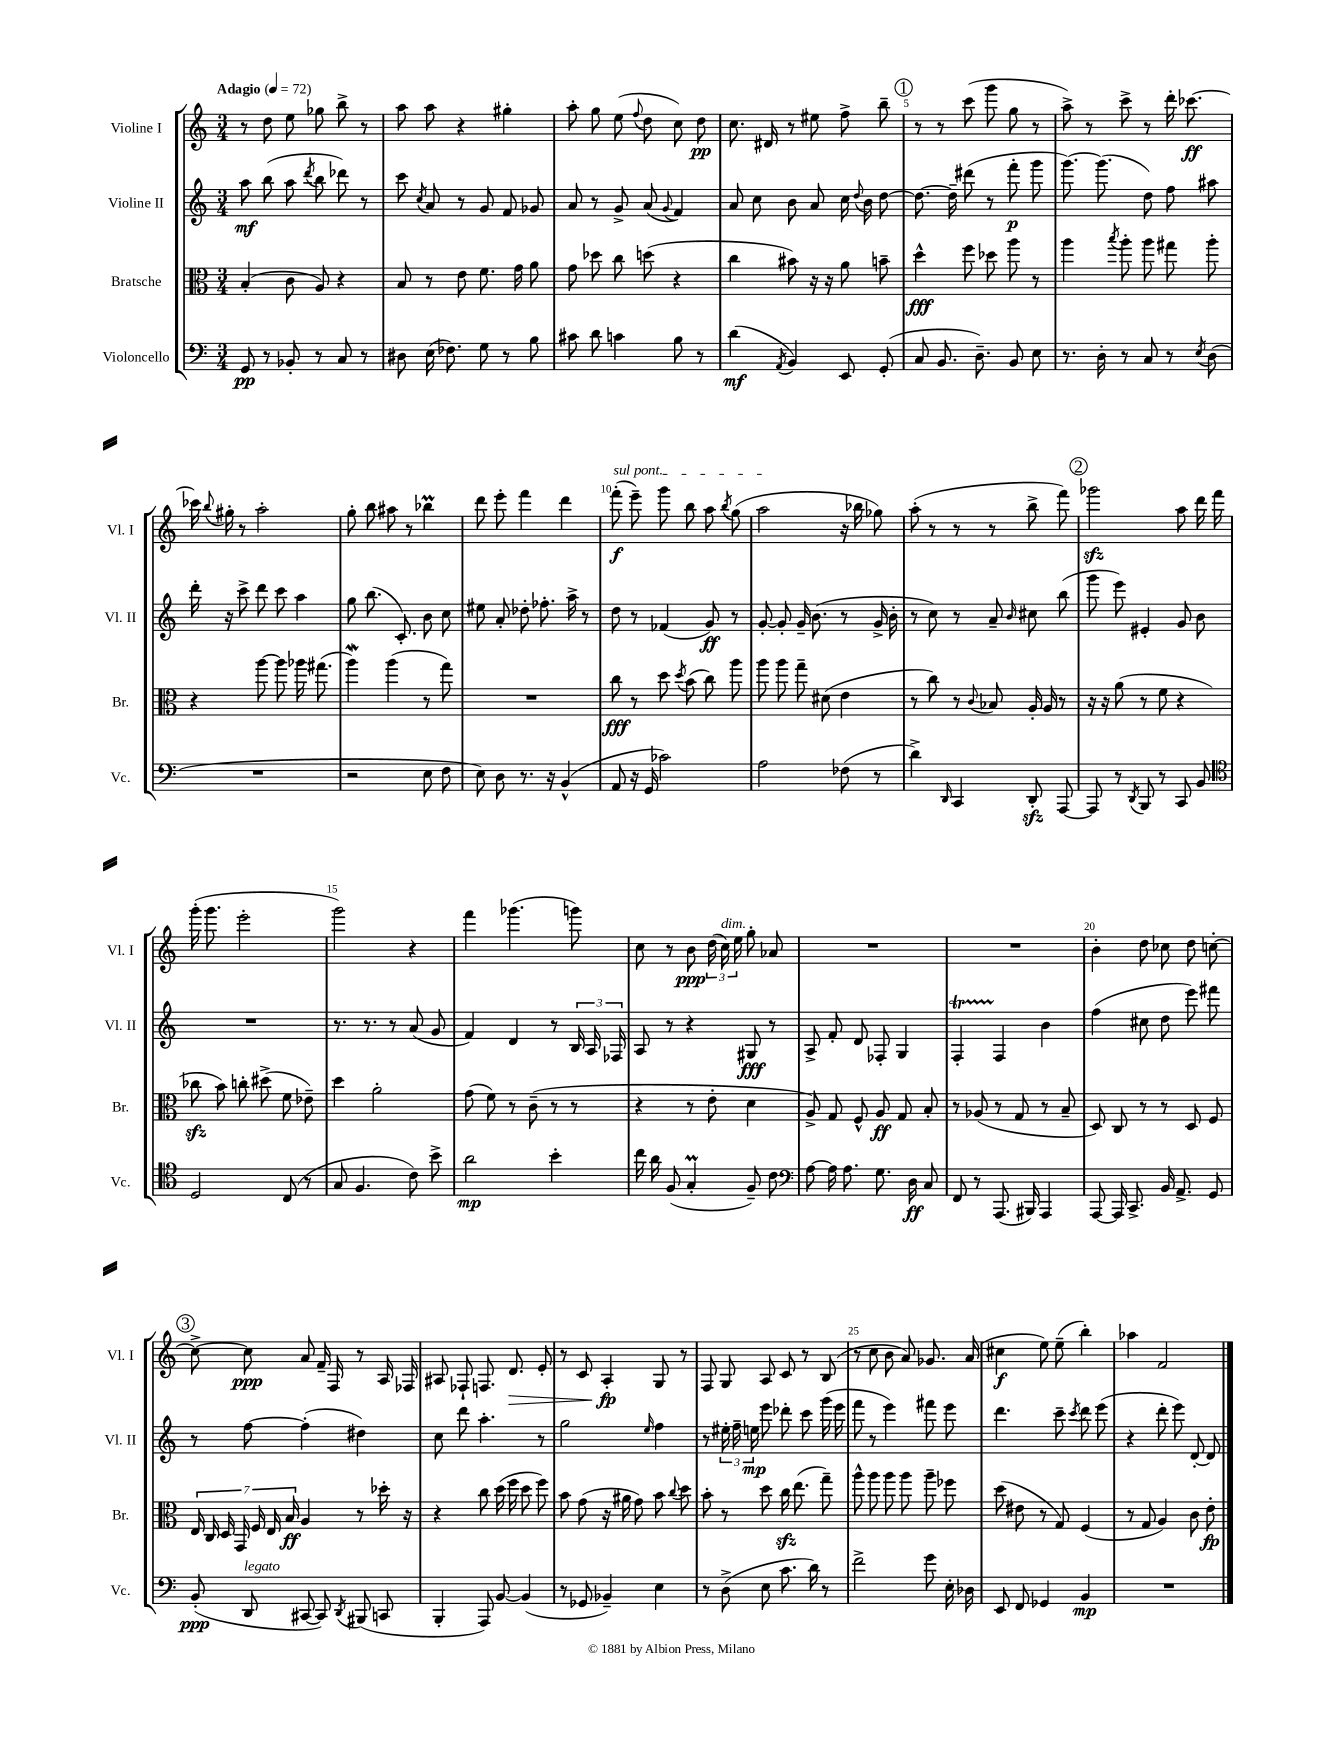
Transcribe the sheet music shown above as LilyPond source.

<<
\new StaffGroup <<
\new Staff = "s0" \with { instrumentName = "Violine I" shortInstrumentName = "Vl. I" } {
    \clef treble \key c \major \numericTimeSignature \time 3/4 \tempo "Adagio" 4 = 72
    \autoBeamOff r8 d''8 e''8 ges''8 b''8-> r8 |
    a''8 a''8 r4 gis''4-. |
    a''8-. g''8 e''8( \appoggiatura { f''8 } d''8 c''8) d''8\pp |
    c''8. dis'16 r8 eis''8 f''8-> b''8-- |
    \mark \markup { \circle "1" } r8 r8 c'''8( g'''8 g''8 r8 |
    a''8->) r8 c'''8-> r8 d'''16-. ces'''8.~\ff |
    ces'''16 \appoggiatura { b''8 } gis''16-. r8 a''2-. |
    g''8-. b''8 ais''8 r8 bes''4\prall |
    d'''8 e'''8-. f'''4 d'''4 |
    \once \override TextSpanner.bound-details.left.text = \markup { \italic "sul pont." } f'''8-.\f\startTextSpan( e'''8--) g'''8 b''8 a''8 \acciaccatura { b''8 } g''8( |
    a''2\stopTextSpan r16 bes''16 ges''8) |
    a''8-.( r8 r8 r8 b''8-> f'''8) |
    \mark \markup { \circle "2" } ges'''2\sfz a''8 d'''16 f'''16 |
    g'''16-.( g'''8. e'''2-. |
    g'''2) r4 |
    f'''4 ges'''4.( g'''8) |
    c''8 r8 b'8\ppp \tuplet 3/2 { d''16( c''16^\markup { \italic "dim." }) e''16 } g''8-. aes'8 |
    R2. |
    R2. |
    b'4-. d''8 ces''8 d''8 c''8~-. |
    \mark \markup { \circle "3" } c''8~-> c''8\ppp a'8 f'16-- f16 r8 a16 fes16 |
    ais8 fes8-! f8. d'8.\> e'8-. |
    r8 c'8 a4-.\fp\! g8 r8 |
    f8 g8 a8 c'8 r8 b8( |
    r8 c''8 b'8 a'8) ges'8. a'16( |
    cis''4\f e''8) e''8--( b''4-.) |
    aes''4 f'2 \bar "|." |
}
\new Staff = "s1" \with { instrumentName = "Violine II" shortInstrumentName = "Vl. II" } {
    \clef treble \key c \major \numericTimeSignature \time 3/4
    \autoBeamOff a''8\mf b''8( a''8 \acciaccatura { d'''8 } b''8 des'''8) r8 |
    c'''8 \acciaccatura { c''8 } a'8 r8 g'8 f'8 ges'8 |
    a'8 r8 g'8-> a'8( \appoggiatura { g'8 } f'4) |
    a'8 c''8 b'8 a'8 c''16 \appoggiatura { d''8 } b'16 d''8~ |
    \mark \markup { \circle "1" } d''8.~ d''16-- dis'''8( r8 f'''8-.\p g'''8 |
    g'''8.~) g'''8.( d''8) f''8 ais''8 |
    d'''16-. r16 c'''8-> d'''8 c'''8 a''4 |
    g''8 b''8.( c'8.-.) b'8 c''8 |
    eis''8 a'8-. des''8-. fes''8.-. a''16-> r8 |
    d''8 r8 fes'4( g'8\ff) r8 |
    g'8~-. g'8-. g'16-- b'8.( r8 g'16-> b'16-. |
    r8 c''8) r8 a'8-- \grace { b'16 } cis''8 b''8( |
    \mark \markup { \circle "2" } g'''8 e'''8) eis'4-. g'8 b'8 |
    R2. |
    r8. r8. r8 a'8( g'8 |
    f'4) d'4 r8 \tuplet 3/2 { b16 a16 fes16 } |
    a8 r8 r4 gis8\fff r8 |
    a8-> f'8-. d'8 fes8-. g4 |
    f4-.\startTrillSpan f4\stopTrillSpan b'4 |
    f''4( cis''8 d''8 e'''8) fis'''8 |
    \mark \markup { \circle "3" } r8 f''8~ f''4-.( dis''4) |
    c''8 d'''8 a''4.-. r8 |
    g''2 \grace { e''16 } f''4 |
    r8 \tuplet 3/2 { eis''16-. f''16-- e''16\mp } e'''8 des'''8-. c'''8 g'''16( e'''16 |
    f'''8 r8 e'''4) fis'''8 e'''8 |
    d'''4. c'''8-- \acciaccatura { c'''8 } d'''8 e'''8( |
    r4 d'''8-. e'''8) d'8~-. d'8 \bar "|." |
}
\new Staff = "s2" \with { instrumentName = "Bratsche" shortInstrumentName = "Br." } {
    \clef alto \key c \major \numericTimeSignature \time 3/4
    \autoBeamOff b4-.( c'8 a8) r4 |
    b8 r8 e'8 f'8. g'16 a'8 |
    g'8 des''8 c''8 d''8( r4 |
    c''4 bis'8) r16 r16 a'8 b'8-- |
    \mark \markup { \circle "1" } d''4-^\fff f''8 des''8 a''8 r8 |
    a''4 \acciaccatura { b''8 } a''8-. a''8 gis''8 a''8-. |
    r4 a''8~ a''8 aes''16 gis''8.( |
    a''4\mordent) a''4( r8 g''8) |
    R2. |
    c''8\fff r8 d''8 \acciaccatura { d''8 } b'8( c''8) a''8 |
    a''8 a''8 g''8-- dis'8( e'4 |
    r8 c''8) r8 \appoggiatura { c'8 } bes8 a16-. a16 r8 |
    \mark \markup { \circle "2" } r16 r16 a'8( r8 f'8 r4 |
    ces''8\sfz b'8) c''8-. dis''8->( f'8 ees'8--) |
    d''4 a'2-. |
    g'8( f'8) r8 c'8--( r8 r8 |
    r4 r8 e'8-. d'4 |
    a8->) g8 f8-^ a8\ff g8 b8-. |
    r8 aes8( r8 g8 r8 b8-- |
    d8) c8 r8 r8 d8 f8 |
    \mark \markup { \circle "3" } \tuplet 7/4 { e16 c16 d16 g,16 f16 e16 b16\ff } a4 r8 des''16-. r16 |
    r4 c''8 d''16( f''16 d''8 f''8) |
    b'8 g'8( r16 ais'16 g'8) b'8 \appoggiatura { c''8 } d''8 |
    b'8-. r8 d''8 c''16\sfz e''8.( g''8--) |
    a''8-^ a''8 a''8 a''8 a''8-- fes''8 |
    d''8( eis'8 r8 g8) f4( |
    r8 g8 a4) c'8 e'8-.\fp \bar "|." |
}
\new Staff = "s3" \with { instrumentName = "Violoncello" shortInstrumentName = "Vc." } {
    \clef bass \key c \major \numericTimeSignature \time 3/4
    \autoBeamOff g,8\pp r8 bes,8-. r8 c8 r8 |
    dis8 e16( fes8.) g8 r8 b8 |
    cis'8 d'8 c'4 b8 r8 |
    d'4\mf( \acciaccatura { a,8 } b,4) e,8 g,8-.( |
    \mark \markup { \circle "1" } c8 b,8. d8.--) b,8 e8 |
    r8. d16-. r8 c8 r8 \acciaccatura { e8 } d8( |
    R2. |
    r2 e8 f8 |
    e8) d8 r8. r16 b,4-^( |
    a,8 r16 g,16 ces'2) |
    a2 fes8( r8 |
    d'4->) \grace { d,16 } c,4 d,8-.\sfz a,,8~ |
    \mark \markup { \circle "2" } a,,8 r8 \acciaccatura { d,8 } b,,8 r8 c,8 b,8 |
    \clef tenor d2 c8( r8 |
    g8 f4. c'8) b'8-> |
    a'2\mp b'4-. |
    c''16 a'16 f8( g4-.\prall f8--) c'8 |
    \clef bass a8~ a16 a8. g8. d16\ff c8 |
    f,8 r8 a,,8.( bis,,16) a,,4 |
    a,,8~ a,,16 c,8.-> b,16 a,8.-> g,8 |
    \mark \markup { \circle "3" } b,8-.\ppp( d,8^\markup { \italic "legato" } cis,8~ cis,8) \acciaccatura { d,8 } bis,,8( c,8 |
    b,,4-. a,,8) b,8~ b,4( |
    r8 ges,8 bes,4--) e4 |
    r8 d8->( e8 c'8. d'16) r8 |
    f'2-> g'8 e16-. des16 |
    e,8 f,8 ges,4 b,4\mp |
    R2. \bar "|." |
}
>>
>>
\layout { \context { \Score \override BarNumber.break-visibility = ##(#f #t #t) barNumberVisibility = #(every-nth-bar-number-visible 5) } }
